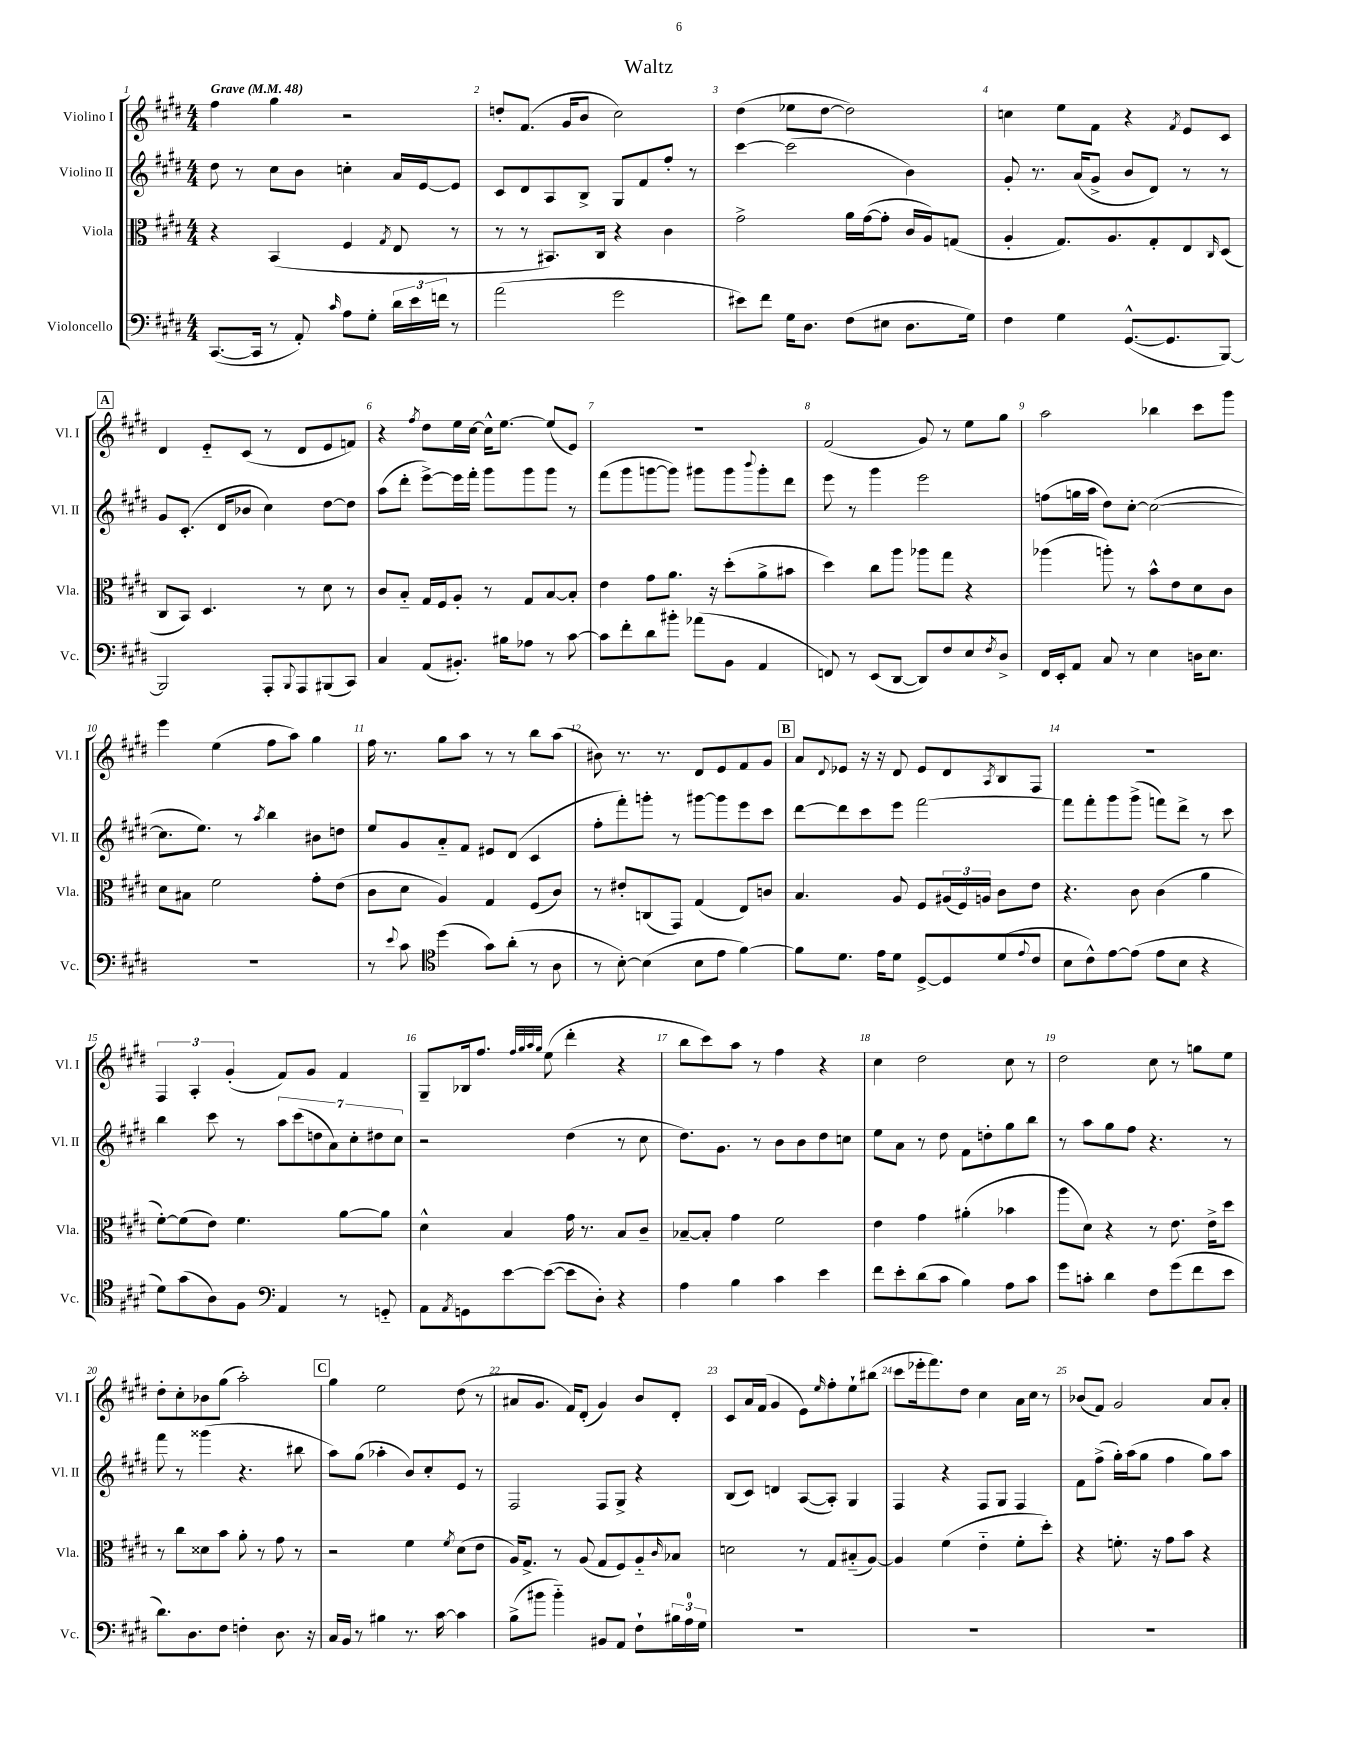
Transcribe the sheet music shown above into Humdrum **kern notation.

**kern	**kern	**kern	**kern
*staff4	*staff3	*staff2	*staff1
*clefF4	*clefC3	*clefG2	*clefG2
*k[f#c#g#d#]	*k[f#c#g#d#]	*k[f#c#g#d#]	*k[f#c#g#d#]
*M4/4	*M4/4	*M4/4	*M4/4
*MM48	*MM48	*MM48	*MM48
([8.CC#	4r	8dd#	4ff#
.	.	8r	.
16CC#]	.	.	.
8r	(4BB	8cc#	4gg#
8AA')	.	8b	.
16qqc#	.	.	.
8A	4F#	4cc'	2r
8G#'	.	.	.
.	8qG#	.	.
24d#	8E	16a	.
24e	.	.	.
.	.	[16e	.
24f	.	.	.
8r	8r	8e]	.
=	=	=	=
(2a	8r	8c#	8dd'
.	8r	8d#	(8.f#
.	8.BB#)	8A	.
.	.	.	16g#
.	.	8B^	8b
.	16C#	.	.
2g#	4r	8G#	2cc#)
.	.	8f#	.
.	4c#	8ff#'	.
.	.	8r	.
=	=	=	=
8e#)	2g#^	[4ccc#	(4dd#
8f#	.	.	.
16G#	.	(2ccc#]	8ee-
8.D#	.	.	.
.	.	.	[8dd#
(8F#	16a	.	2dd#])
.	([16g#	.	.
8E#	8g#']	.	.
8.D#	16c#	4b)	.
.	16A)	.	.
.	(8G	.	.
16G#)	.	.	.
=	=	=	=
4F#	4A'	8g#'	4cc
.	.	8.r	.
4G#	8.G#)	.	8ee
.	.	(16a	.
.	.	8g#^	8f#
.	8.A	.	.
([8.GG#^^	.	8b	4r
.	8G#'	8d#)	.
8.GG#]	.	.	.
.	.	.	8qf#
.	8E	8r	8e
.	16qqC#	.	.
[8BBB)	(8D#	8r	8c#
=	=	=	=
2BBB]	8C#	8g#	4d#
.	8BB)	(8.c#'	.
.	4.D#	.	8e'~
.	.	16d#	.
.	.	8b-	(8c#
8AAA'	.	4cc#)	8r
8qqBBB	.	.	.
8AAA	8r	.	8d#
(8BBB#	8d#	[8dd#	8e
8CC#)	8r	8dd#]	8f)
=	=	=	=
4C#	8c#	(8aa	4r
.	8B'~	8ddd#'	.
.	.	.	8qff#
(8AA	16G#	[8eee^)	8dd#
.	16F#	.	.
8.BB#')	8A'	16eee]	16ee
.	.	16fff#'	[16cc#
.	8r	8ggg#	16cc#^^]
16B#	.	.	[8.ee
8A-	8G#	8ggg#	.
8r	[8B	8ggg#	(8ee]
[8c#	8B']	8r	8e)
=	=	=	=
8c#]	4e	(8fff#	1r
8f#'	.	8ggg#	.
8d#	8g#	[8ggg	.
8b#'	8.a	8ggg])	.
(8a-	.	8ggg#	.
.	16r	.	.
8BB	(8dd#'	8ggg#	.
.	.	8qqbbb	.
4AA	8a^	8ggg#'	.
.	8b#	8ddd#	.
=	=	=	=
8FF)	4dd#)	8eee	(2f#
8r	.	8r	.
(8EE	8cc#	4ggg#	.
[8DD#	8aa	.	.
8DD#])	8aa-	2eee	8g#)
8F#	8gg#	.	8r
8E	4r	.	8ee
8qF#	.	.	.
8D#^	.	.	8gg#
=	=	=	=
16FF#	(4aa-	(8ff	2aa
16EE'	.	.	.
8AA	.	16gg	.
.	.	16aa	.
8C#	8aa')	8dd#)	.
8r	8r	[8cc#'	.
4E	8b^^	(2cc#_	4bb-
.	8e	.	.
16D	8d#	.	8ccc#
8.E	.	.	.
.	8c#	.	8ggg#
=	=	=	=
1r	8d#	8.cc#]	4eee
.	8B#	.	.
.	.	8.ee)	.
.	2f#	.	(4ee
.	.	8r	.
.	.	8qaa	.
.	.	4bb	8ff#
.	.	.	8aa)
.	8g#'	8b#	4gg#
.	(8e	8dd	.
=	=	=	=
8r	8c#	8ee	16ff#
.	.	.	8.r
8qqe	.	.	.
8c#	8d#	8g#	.
*clefC4	*	*	*
(4dd#	4A)	8a'~	8gg#
.	.	8f#	8aa
8g#)	4G#	8e#	8r
(8a'	.	(8d#	8r
8r	(8F#	4c#	8bb
8A	8c#)	.	(8aa
=	=	=	=
8r	8r	8ff#'	8b#)
[8B')	8e#'	8fff#')	8.r
(4B]	(8C	8ggg'	.
.	.	.	8.r
.	8GG#)	8r	.
8B	(4G#	[8ggg#	8d#
8e	.	8ggg#]	8e
[4f#)	8E)	8eee	8f#
.	8c	8ccc#	8g#
=	=	=	=
8f#]	4.B	[8ddd#	8a
.	.	.	8qqd#
8.d#	.	8ddd#]	8e-
.	.	8ccc#	16r
16e	.	.	16r
8d#	8A	8eee	8d#
[8D#^	8F#	[2fff#	8e-
8D#]	(24A#	.	8d#
.	24F#)	.	.
.	24A	.	.
.	.	.	8qA
(8d#	8c#	.	8B
8qqe	.	.	.
8c#	8e	.	8F#
=	=	=	=
8B	4.r	8fff#]	1r
8c#^^)	.	8fff#'	.
[8e	.	8ggg#	.
(8e]	8c#	(8ggg#^	.
8e	(4c#	8fff)	.
8B	.	8ddd#^	.
4r	4a	8r	.
.	.	8ccc#	.
=	=	=	=
8d#)	[8f#')	4bb	6F#
(8g#	(8f#]	.	.
.	.	.	6A'
8A)	8e)	8ccc#	.
.	.	.	(6g#'
8F#	4.f#	8r	.
*clefF4	*	*	*
4AA	.	14aa	8f#)
.	.	(14ccc#	.
.	.	.	8g#
.	.	14dd	.
.	.	14a)	.
8r	[8a	.	4f#
.	.	14cc#'	.
.	.	14dd#	.
8GG'~	8a]	.	.
.	.	14cc#	.
=	=	=	=
8AA	4d#^^	2r	8G#~
8qAA	.	.	.
8GG	.	.	16B-
.	.	.	8.ff#
[8e	4B	.	.
.	.	.	32qqff#
.	.	.	32qqgg#
.	.	.	32qqaa
.	.	.	32qqgg#
(8e_	.	.	(8ee
8e]	16g#	(4dd#	4ddd#'
.	8.r	.	.
8D#')	.	.	.
4r	8B	8r	4r
.	8c#~	8cc#	.
=	=	=	=
4A	[8B-~	8.dd#)	8bb
.	8B-']	.	8ccc#)
.	.	8.g#	.
4B	4g#	.	8aa
.	.	8r	8r
4c#	2f#	8b	4ff#
.	.	8b	.
4e	.	8dd#	4r
.	.	8cc	.
=	=	=	=
8f#	4e	8ee	4cc#
8e'	.	8a	.
(8d#	4g#	8r	2dd#
8c#	.	8dd#	.
4B)	(4a#'	8f#	.
.	.	8dd'	.
8A	4b-	8gg#	8cc#
8c#	.	8bb	8r
=	=	=	=
8g#	8aa	8r	2dd#
8c'	8d#)	8aa	.
4d#	4r	8gg#	.
.	.	8ff#	.
8F#	8r	4.r	8cc#
(8g#	8.e	.	8r
8f#	.	.	8gg
.	16e^	.	.
8e	8dd#	8r	8ee
=	=	=	=
8.d#)	8r	8fff#	8dd#'
.	8cc#	8r	8cc#'
8.D#	.	.	.
.	8d##	(4ggg##	8b-
8F#	8b	.	(8gg#
4F'	8a'	4.r	2aa')
.	8r	.	.
8.D#	8g#	.	.
.	8r	8bb#	.
16r	.	.	.
=	=	=	=
16C#	2r	8aa)	4gg#
16BB	.	.	.
8r	.	(8gg#	.
4B#	.	4aa-'	2ee
8.r	4f#	8b)	.
.	.	8cc#'	.
[16c#	.	.	.
.	8qf#	.	.
4c#]	(8d#	8e	(8dd#
.	8e	8r	8r
=	=	=	=
(8B^	16A)	2F#	8a#
.	8.G#^	.	.
8b#	.	.	8.g#
4b#'~)	8r	.	.
.	.	.	16f#)
.	(8A	.	(8d#'
8BB#	8G#	8F#	4g#)
8AA	8F#)	8G#^	.
8F#`	8A'~	4r	8b
.	16qqc#	.	.
24B#	8B-	.	8d#'
24A	.	.	.
24G#	.	.	.
=	=	=	=
1r	2d	(8B	8c#
.	.	8c#)	16a
.	.	.	(16f#
.	.	4d	4g#
.	8r	([8A	8e)
.	.	.	16qqee
.	8G#	8A'])	8ff#'
.	(8B#'~	4G#	8ee`
.	[8A)	.	(8bb#
=	=	=	=
1r	4A]	4F#	8ccc#
.	.	.	16eee-'
.	.	.	8.fff#)
.	(4f#	4r	.
.	.	.	8dd#
.	4e'~	8F#	4cc#
.	.	8G#	.
.	8f#'	4F#	16a
.	.	.	16cc#
.	8dd#')	.	8r
=	=	=	=
1r	4r	8f#	(8b-
.	.	(8ff#^	8f#)
.	8.f'	16gg#')	2g#
.	.	(16aa	.
.	.	8gg#	.
.	16r	.	.
.	8g#	4ff#	.
.	8b	.	.
.	4r	8gg#)	8a
.	.	8aa	8a'
==	==	==	==
*-	*-	*-	*-
